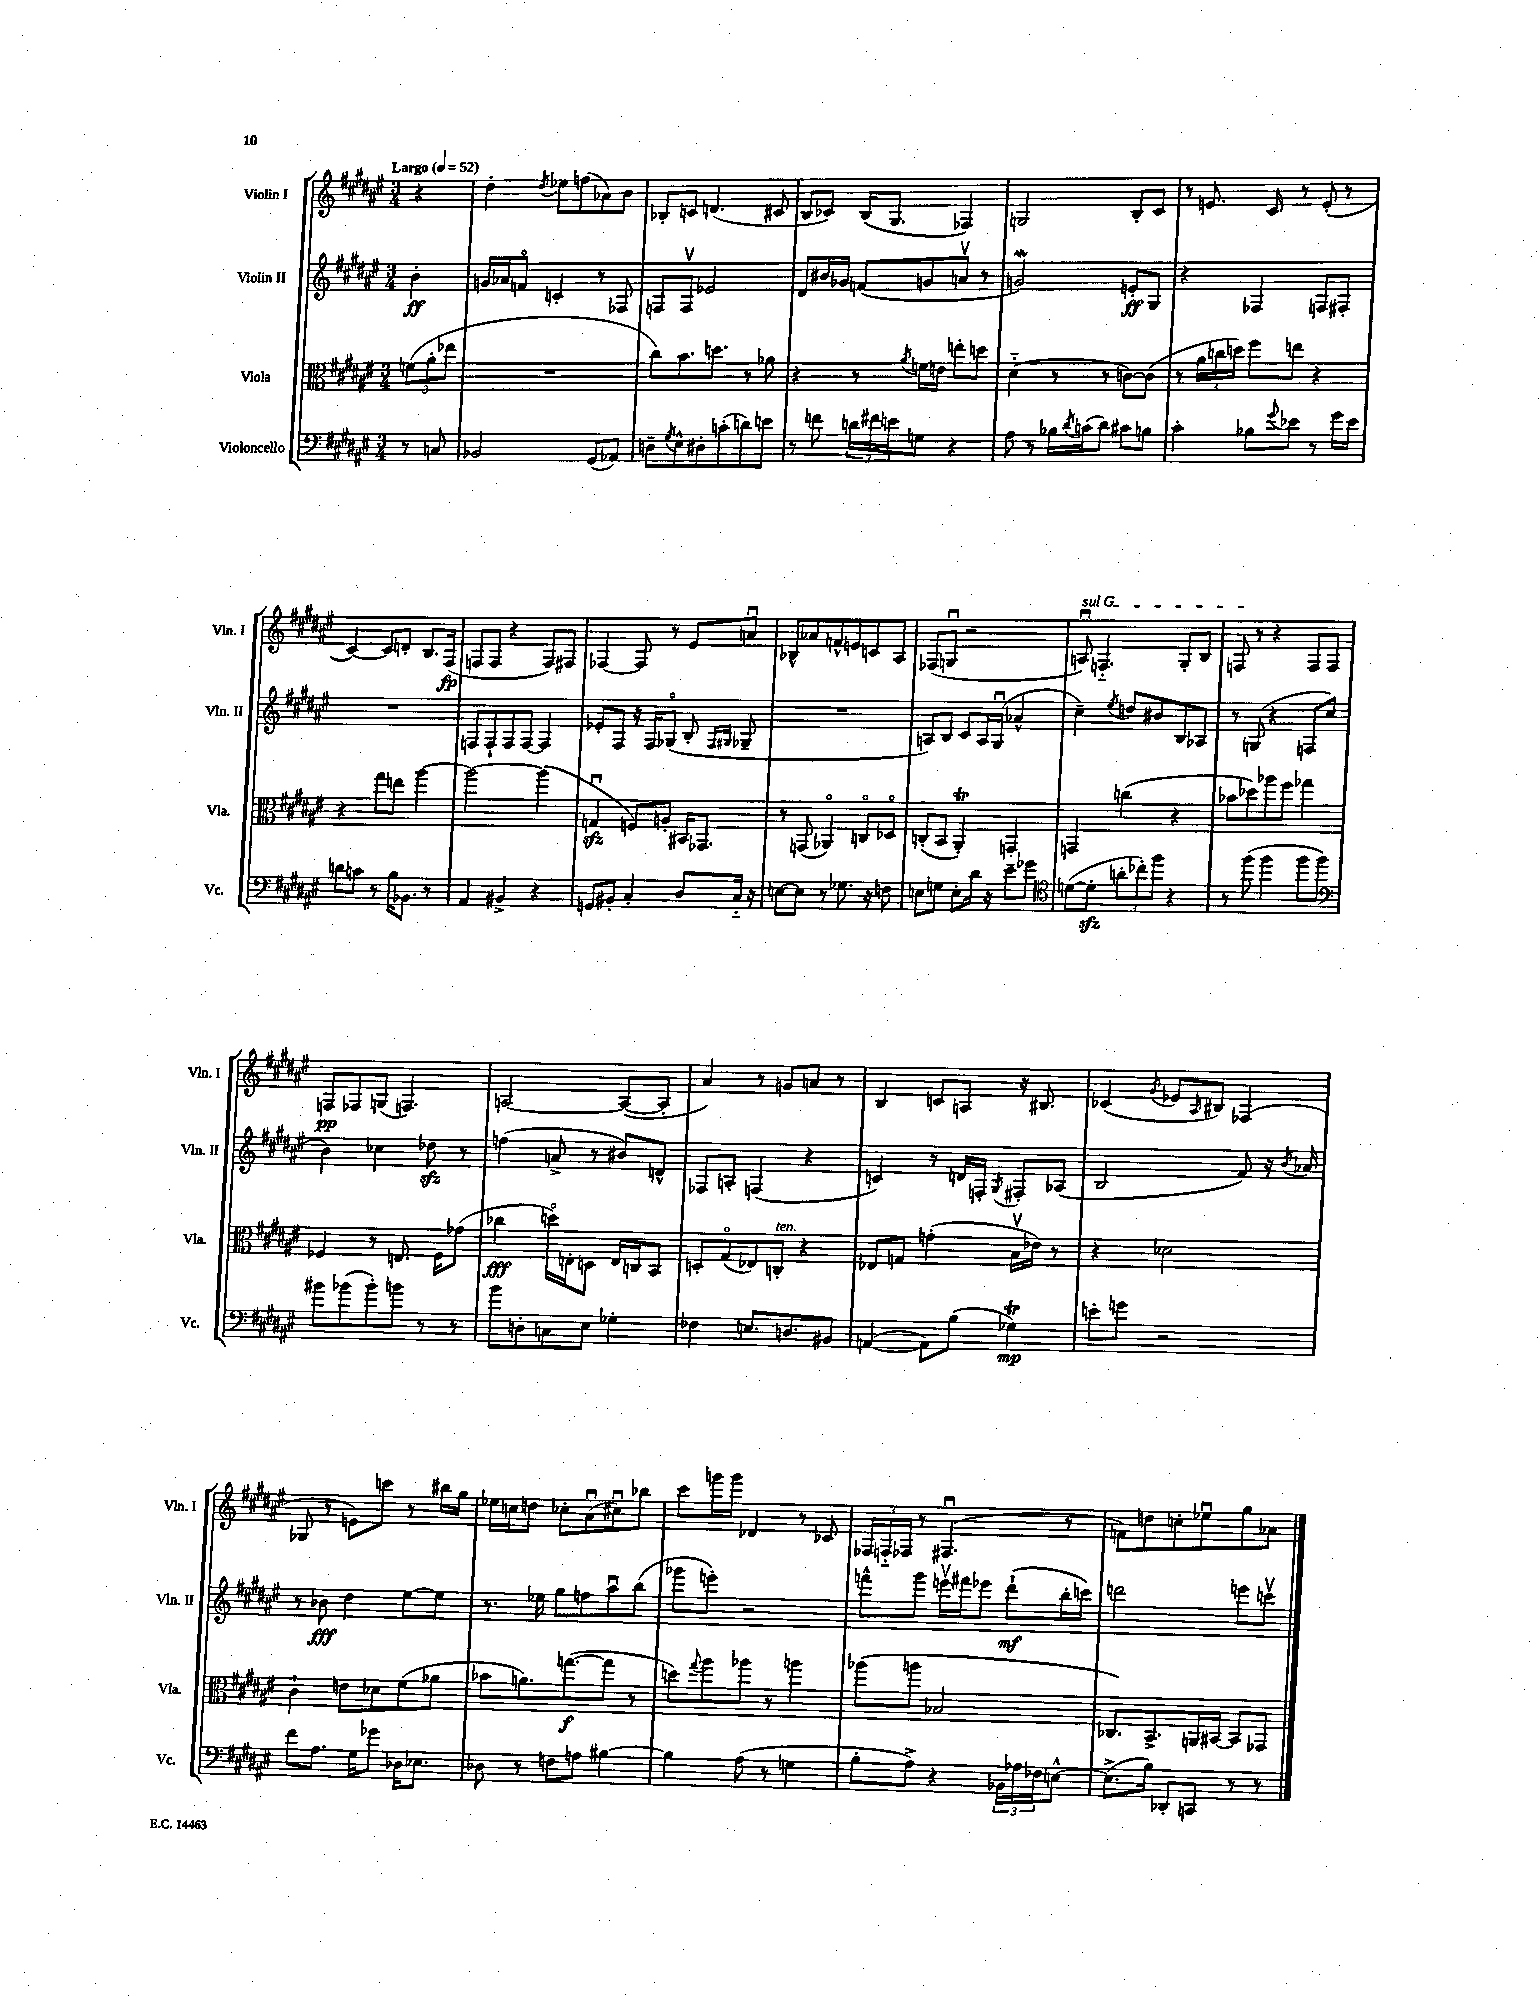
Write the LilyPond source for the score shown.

<<
\new StaffGroup <<
\new Staff = "s0" \with { instrumentName = "Violin I" shortInstrumentName = "Vln. I" } {
    \clef treble \key fis \major \numericTimeSignature \time 3/4 \partial 4 \tempo "Largo" 4 = 52
    r4 |
    dis''4-. \acciaccatura { dis''8 } ees''8 f''8( aes'8) b'8 |
    bes8-. c'8 d'4.( cis'8 |
    b8 ces'8) b16( gis8. fes4) |
    g2 b8-. cis'8 |
    r8 e'8. cis'16 r8 e'8-.( r8 |
    cis'4~) cis'8 d'8-. b8. fis16\fp( |
    f8 f8 r4 f8) fis8 |
    fes4~ fes8 r8 eis'8 a'8\downbow |
    bes8-^ aes'8 f'8-^ e'8 c'8 ais8 |
    fes8( g8\downbow r2 |
    \once \override TextSpanner.bound-details.left.text = \markup { \italic "sul G" } a8\downbow\startTextSpan) f4.-_ gis8-. b8 |
    f8\stopTextSpan r8 r4 f8 f8 |
    f8\pp fes8 g8( f4.) |
    a2~ a8~( a8-. |
    ais'4) r8 g'8 a'8 r8 |
    b4 c'8 a8 r16 bis8. |
    ces'4( \acciaccatura { gis'8 } ees'8 \grace { ais16 } bis8) fes4( |
    ges8 r8 e'8) c'''8 r8 bis''16 gis''16 |
    ees''16 c''16 d''8 ces''8-. ais'8\downbow( cis''8\downbow) bes''8 |
    cis'''8 g'''16 g'''16 des'4 r8 ces'8 |
    \tuplet 3/2 { fes16 f16-_ fes16 } r8 fis4.\downbow( r8 |
    f'8) d''8 c''8-. ees''8\downbow gis''8 aes'8 \bar "|." |
}
\new Staff = "s1" \with { instrumentName = "Violin II" shortInstrumentName = "Vln. II" } {
    \clef treble \key fis \major \numericTimeSignature \time 3/4 \partial 4
    b'4-.\ff |
    g'16 aes'16 f'8\flageolet c'4-. r8 fes8 |
    f8 f8\upbow ees'2 |
    dis'8 bis'16 ges'16 f'8( g'8 a'8\upbow r8 |
    g'2\mordent) e'8-.\ff gis8 |
    r4 fes4 f8 fis8-. |
    R2. |
    f8 f8-! f8 f8~ f4 |
    ees'8-. fis8 r16 fis16 ges8\flageolet( b8-. \grace { fis16 gis16 } ges8-- |
    R2. |
    a8) b8 cis'8 a16 gis16\downbow( aes'4-^ |
    cis''4--) \acciaccatura { eis''8 } d''8 bis'8 b8 aes8 |
    r8 g8( r4 f8 cis''8 |
    b'4) ces''4 des''8\sfz r8 |
    f''4( a'8-> r8 bis'8) d'8-^ |
    fes8 a8-. f4( r4 |
    c'4) r8 d'16 f16-. \acciaccatura { gis8 } fis8-. aes8( |
    b2 fis'8) r16 \acciaccatura { b'8 } aes'16 |
    r8 bes'8\fff dis''4 eis''8~ eis''8 |
    r8. ees''16 gis''8 f''8 ais''8\downbow b''8( |
    ges'''8 e'''8-.) r2 |
    f'''8-^ gis'''8 e'''16\upbow fis'''16 ees'''8 dis'''8-!\mf( b''16-. c'''16) |
    d'''2 e'''8 c'''8\upbow \bar "|." |
}
\new Staff = "s2" \with { instrumentName = "Viola" shortInstrumentName = "Vla." } {
    \clef alto \key fis \major \numericTimeSignature \time 3/4 \partial 4
    \tuplet 3/2 { f'8( ais'8-. ees''8 } |
    R2. |
    cis''8) b'8. d''8. r8 aes'8 |
    r4 r8 \acciaccatura { ais'8 } f'16 e'16 e''8-. d''8 |
    dis'4-_( r8 r8 c'8~) c'8( |
    r8 \tuplet 3/2 { ais'16 c''16 d''16) } fis''8 e''8 r4 |
    r4 gis''8 e''8 ais''4~ |
    ais''2~ ais''4( |
    g4\downbow\sfz f8) a8-. bis,16 ges,8. |
    r8 g,8( aes,4\flageolet) c8\flageolet des8\flageolet |
    c8-.( b,8 ais,4-.\trill) g,4-. |
    g,4 c''4( r4 |
    bes'8 des''8) aes''8 fis''8 ges''4 |
    fes4 r8 e8. fes16 ges'8( |
    ces''4\fff d''16\flageolet) e16-. d8 e16 c16 b,8 |
    d8-. gis8\flageolet( ees8) c8-.^\markup { \italic "ten." } r4 |
    ees8 g8 g'4-.( b16\upbow ees'16) r8 |
    r4 des'2 |
    cis'4-! e'8 des'8 fis'8( aes'8 |
    bes'8 a'8.) g''8.~\f( g''8 r8 |
    d''8) \appoggiatura { gis''8 } ais''8 aes''8 r8 a''4 |
    aes''8( a''8 bes2 |
    ces8.) b,8.-> a,16 bis,16~ bis,8 ges,8 \bar "|." |
}
\new Staff = "s3" \with { instrumentName = "Violoncello" shortInstrumentName = "Vc." } {
    \clef bass \key fis \major \numericTimeSignature \time 3/4 \partial 4
    r8 c8 |
    bes,2 gis,8( aes,8) |
    d8-- \acciaccatura { gis8 } eis8-^ dis8-. c'8-.( d'8) e'8 |
    r8 f'8 \tuplet 3/2 { d'16 fis'16 e'16 } g8 r4 |
    ais8 r8 bes16 \acciaccatura { dis'8 } c'16( dis'8) cis'8 b8 |
    cis'4-. bes8 \appoggiatura { gis'8 } ees'8 r8 gis'16 ees'16 |
    d'8 c'8 r8 b16 bes,8. r8 |
    ais,4 bis,4-> r4 |
    g,8 bis,8-. cis4-. dis8 cis16-_ r16 |
    e8~ e8 r8 ges8. r16 f8 |
    e8 g8 e8-. dis'16 r16 eis'8-- ges'8 |
    \clef tenor d'8~( d'8-.\sfz \tuplet 3/2 { a'8-. ces''8-.) fis''8 } r4 |
    r8 fis''8( fis''4 fis''8 fis''8) |
    \clef bass bis'8 bes'8( bes'8-.) b'8 r8 r8 |
    b'8 d8-. c8 eis8 ges4-. |
    fes4 e8. d8. bis,8 |
    a,4~( a,8) b8( ges4\trill\mp) |
    e'8-. g'8 r2 |
    fis'8 ais8. gis16 ges'8 des16 ees8. |
    des8 r8 f8 a8 bis4~ |
    bis4 ais8( r8 g4 |
    b8-. ais8->) r4 \tuplet 3/2 { bes,16 aes16 fes16 } e8~-^ |
    e8.->( b16) des,8-. c,8 r8 r8 \bar "|." |
}
>>
>>
\layout { \context { \Score \remove "Bar_number_engraver" } }
